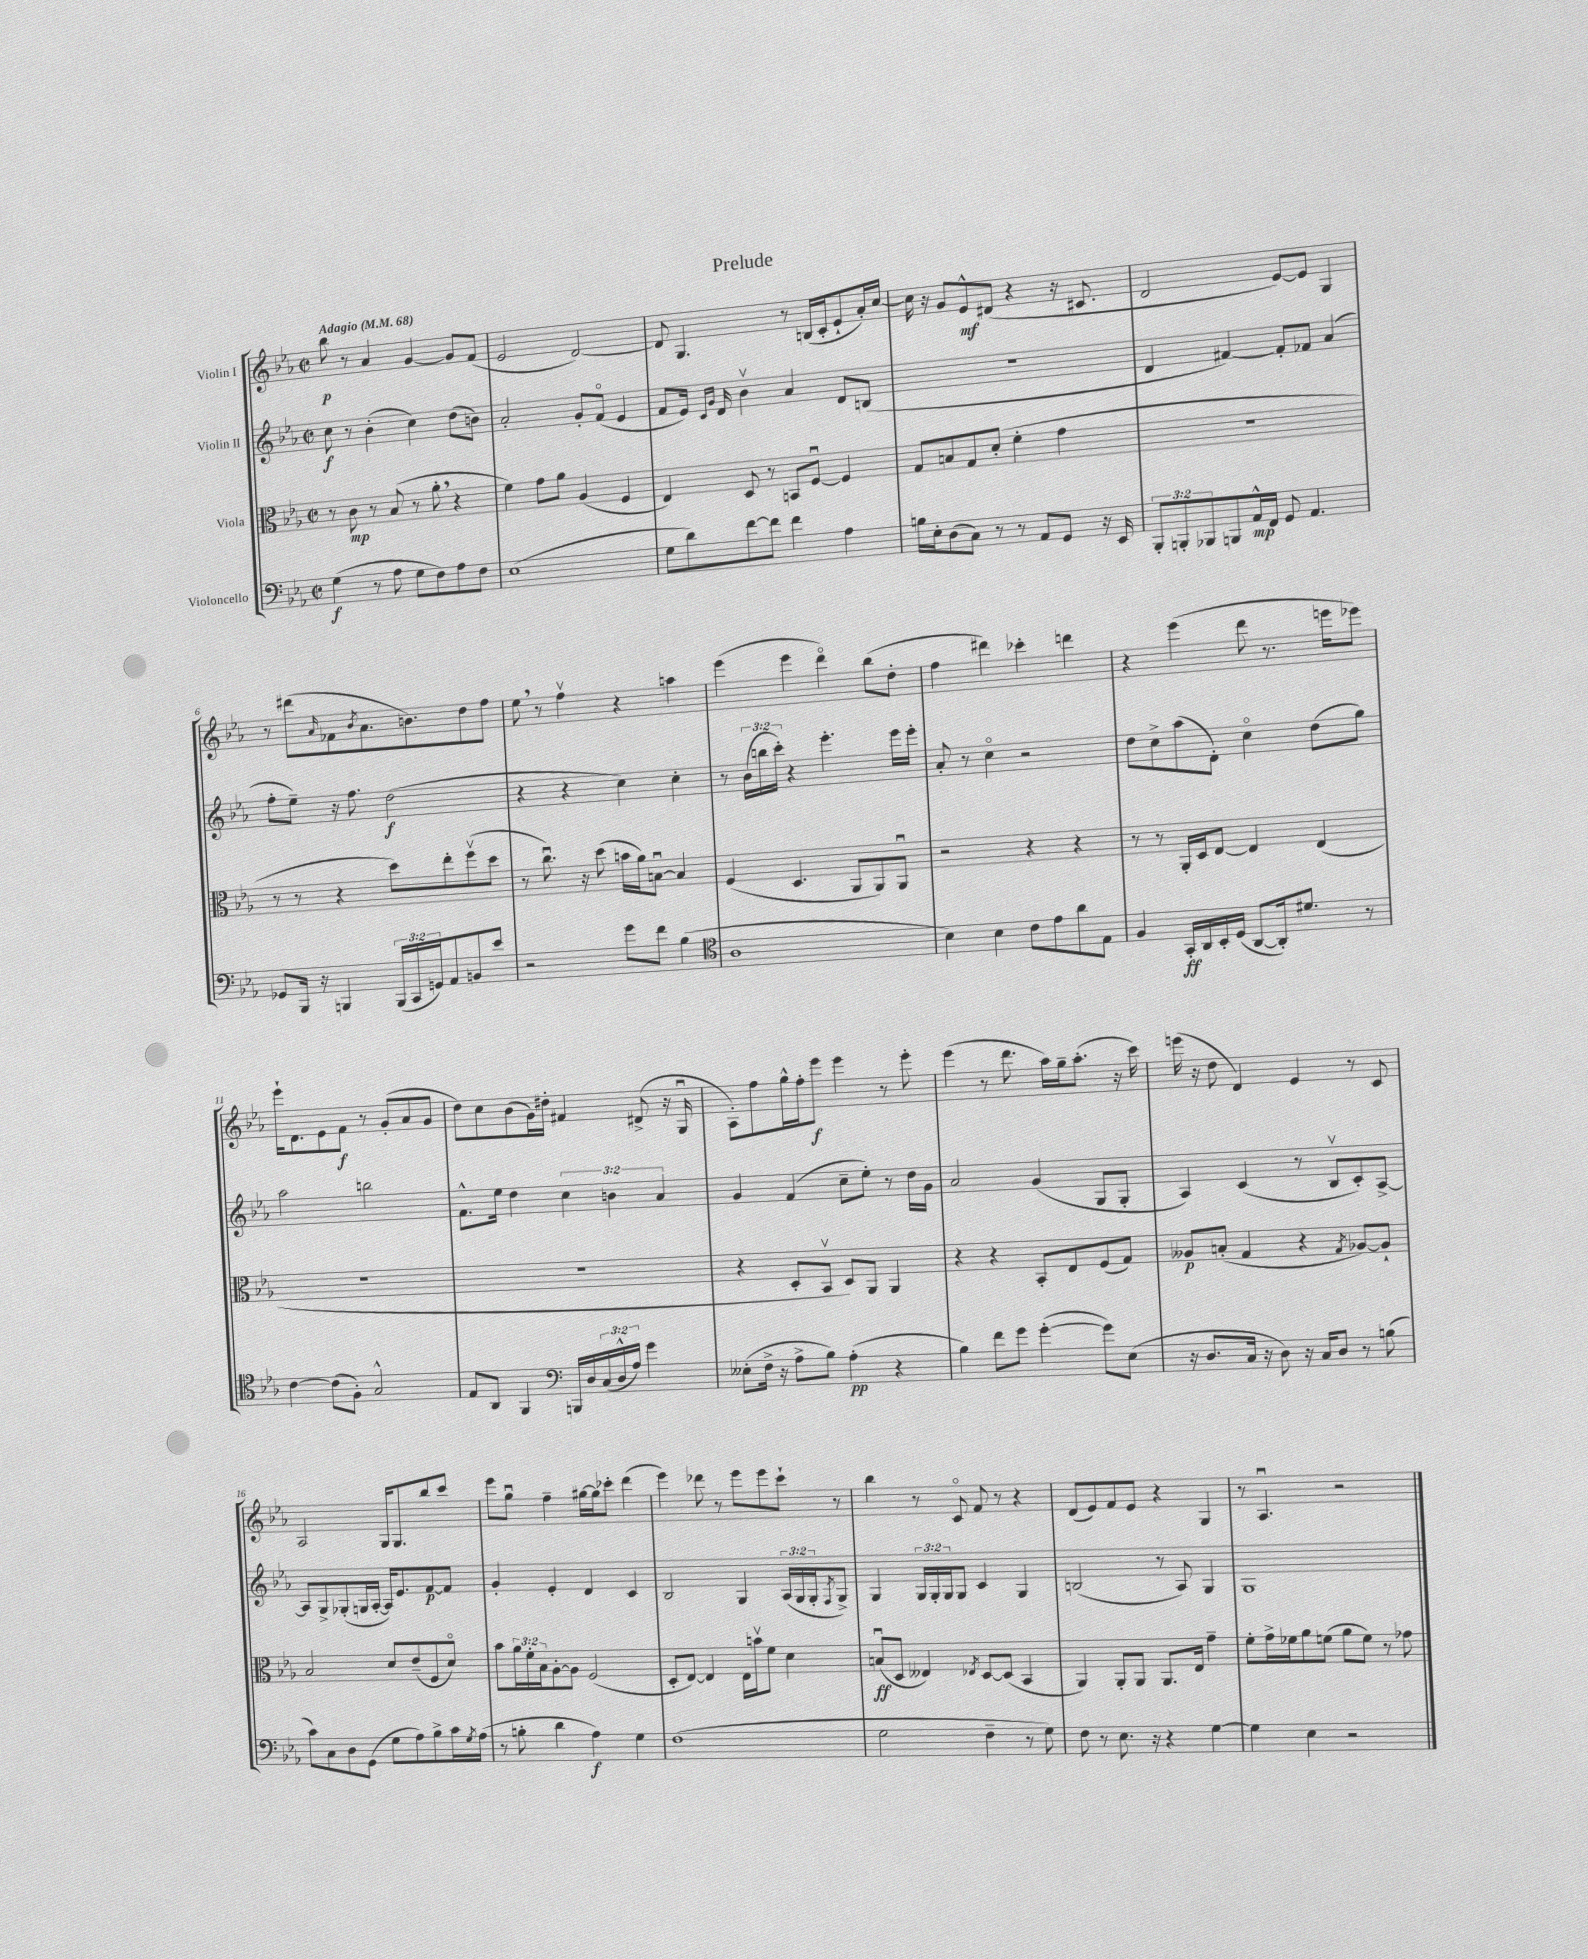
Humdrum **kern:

**kern	**dynam	**kern	**dynam	**kern	**dynam	**kern	**dynam
*part4	*part4	*part3	*part3	*part2	*part2	*part1	*part1
*staff4	*staff4	*staff3	*staff3	*staff2	*staff2	*staff1	*staff1
*I"Violoncello	*	*I"Viola	*	*I"Violin II	*	*I"Violin I	*
*clefF4	*	*clefC3	*	*clefG2	*	*clefG2	*
*k[b-e-a-]	*	*k[b-e-a-]	*	*k[b-e-a-]	*	*k[b-e-a-]	*
*M2/2	*	*M2/2	*	*M2/2	*	*M2/2	*
*met(c|)	*	*met(c|)	*	*met(c|)	*	*met(c|)	*
*MM68	*	*MM68	*	*MM68	*	*MM68	*
=1	=1	=1	=1	=1	=1	=1	=1
!	!	!	!	!	!	!LO:TX:a:B:t=Adagio	!
(4G\	f	8r	.	8cc\	f	8bb-\	p
.	.	8c\	mp	8r	.	8r	.
8r	.	8r	.	(4b-'\	.	4a-/	.
8A-\	.	(8B-/	.	.	.	.	.
8G\L	.	8r	.	4cc\)	.	[4g/	.
8F\)	.	8a-',\	.	.	.	.	.
8A-\	.	4r	.	(8dd\L	.	8g/L]	.
8F\J	.	.	.	8bn\J)	.	(8f/J	.
=2	=2	=2	=2	=2	=2	=2	=2
(1E-	.	4f\)	.	2a-'/	.	2e-/	.
.	.	8g\L	.	.	.	.	.
.	.	8a-\J	.	.	.	.	.
.	.	(4A-/	.	8g'/L	.	[2d/)	.
.	.	.	.	(8f/J	.	.	.
.	.	4F/	.	4e-/	.	.	.
=3	=3	=3	=3	=3	=3	=3	=3
8G\L	.	4E-/)	.	8f/L	.	8d/]	.
8d\)	.	.	.	16e-/Jk)	.	4.G/	.
.	.	.	.	16qqc/LL	.	.	.
.	.	.	.	16qqg/JJ	.	.	.
.	.	.	.	16d/	.	.	.
[8f\	.	8D/	.	4b-v\	.	.	.
8f\J]	.	8r	.	.	.	.	.
4f\	.	8BBn/L	.	4a-/	.	8r	.
.	.	[8Fu/J	.	.	.	(16Bn/LL	.
.	.	.	.	.	.	16c'/J	.
4A-\	.	4F/]	.	8d/L	.	8e-`/	.
.	.	.	.	(8Bn/J	.	16a-'/L)	.
.	.	.	.	.	.	[16cc/JJ	.
=4	=4	=4	=4	=4	=4	=4	=4
16Bn\LL	.	8G/L	.	1r	.	16cc\]	.
16E-'\J	.	.	.	.	.	16r	.
(8D\	.	8Bn/	.	.	.	8g/L	.
8C\J)	.	8G/	.	.	.	8e-^^/	mf
8r	.	(8d'/J	.	.	.	(8d#X/J	.
8r	.	4f'\	.	.	.	4r	.
8AA-/L	.	.	.	.	.	.	.
8GG/J	.	4g\	.	.	.	16r	.
.	.	.	.	.	.	8.c#X/	.
16r	.	.	.	.	.	.	.
16EE-/	.	.	.	.	.	.	.
=5	=5	=5	=5	=5	=5	=5	=5
12BBB-'/L	.	1r	.	4d/	.	2d/	.
12BBBn'/	.	.	.	.	.	.	.
12BBB-X/	.	.	.	.	.	.	.
8BBBn/	.	.	.	[4f#X/)	.	.	.
16AA-^^/L	mp	.	.	.	.	.	.
16FF/JJ	.	.	.	.	.	.	.
8GG/	.	.	.	8f#'/L]	.	[8e-/L)	.
4.AA-/	.	.	.	8f-X/J	.	8e-/J]	.
.	.	.	.	(4a-/	.	4G/	.
!!LO:LB:g=z
=6	=6	=6	=6	=6	=6	=6	=6
8GG-X/L	.	8r	.	8ff'\L	.	8r	.
16BBB-/Jk	.	8r	.	8ee-~\J)	.	(8ddd#X\L	.
16r	.	.	.	.	.	.	.
.	.	.	.	.	.	16qqa-/	.
4BBBn/	.	4r	.	16r	.	8f-X\	.
.	.	.	.	8.ff\	.	.	.
.	.	.	.	.	.	8qb-/	.
.	.	.	.	.	.	8.a-\	.
(24BBB/LL	.	8dd\L)	.	(2dd\	f	.	.
24CC/	.	.	.	.	.	.	.
.	.	.	.	.	.	8.bn\)	.
24GGn/J)	.	.	.	.	.	.	.
8AA-/	.	8ee-'\	.	.	.	.	.
8BBn/	.	(8ffv\	.	.	.	8dd\	.
8e-/J	.	8dd\J	.	.	.	8ff\J	.
=7	=7	=7	=7	=7	=7	=7	=7
2r	.	8r	.	4r	.	8ee-,\	.
.	.	8.ccu\)	.	.	.	8r	.
.	.	.	.	4r	.	4ffv\	.
.	.	16r	.	.	.	.	.
.	.	(8dd\	.	.	.	.	.
8g\L	.	16bn\LL	.	4cc\)	.	4r	.
.	.	16a-\J)	.	.	.	.	.
8f\J	.	[8Bnu\J	.	.	.	.	.
(4B-\	.	4B/]	.	4cc'\	.	4aan\	.
=8	=8	=8	=8	=8	=8	=8	=8
*clefC4	*	*	*	*	*	*	*
1A-	.	(4F/	.	8r	.	(4eee-\	.
.	.	.	.	(24b-\LL	.	.	.
.	.	.	.	24bbn\	.	.	.
.	.	.	.	24ccc'\JJ)	.	.	.
.	.	4.D/	.	4r	.	4eee-\	.
.	.	.	.	4.eee-'\	.	4ddd\)	.
.	.	8AA-/L	.	.	.	.	.
.	.	8AA-/)	.	.	.	(8bb-\L	.
.	.	8AA-u/J	.	16eee-\LL	.	8dd'\J	.
.	.	.	.	16eee-'\JJ	.	.	.
=9	=9	=9	=9	=9	=9	=9	=9
4B-\)	.	2r	.	8a-'/	.	4ff\	.
.	.	.	.	8r	.	.	.
4B-\	.	.	.	4cc\	.	4ddd#X\)	.
8c\L	.	4r	.	2r	.	4ccc-X'\	.
8e-\	.	.	.	.	.	.	.
8a-\	.	4r	.	.	.	4dddn\	.
8E-\J	.	.	.	.	.	.	.
=10	=10	=10	=10	=10	=10	=10	=10
4F/	.	8r	.	8dd\L	.	4r	.
.	.	8r	.	8cc^\	.	.	.
16GG'/LL	ff	16AA-'/LL	.	(8aa-\	.	(4eee-\	.
16AA-/	.	16D/J	.	.	.	.	.
16BB-'/	.	[8E-/J	.	8d'\J)	.	.	.
(16D/JJ	.	.	.	.	.	.	.
[8AA-/L	.	4E-/]	.	4cc\	.	8ddd\	.
16AA-'/k])	.	.	.	.	.	8.r	.
8.d#X/J	.	.	.	.	.	.	.
.	.	(4E-/	.	(8dd\L	.	.	.
.	.	.	.	.	.	16eeen\KL	.
8r	.	.	.	8gg\J)	.	8eee-X\J)	.
!!LO:LB:g=z
=11	=11	=11	=11	=11	=11	=11	=11
[4c\	.	1r	.	2aa-\	.	16eee-`\KL	.
.	.	.	.	.	.	8.d\	.
(8c\L]	.	.	.	.	.	8e-\	.
8F'\J)	.	.	.	.	.	8f\J	f
2G^^/	.	.	.	2bbn\	.	8r	.
.	.	.	.	.	.	(8g'/L	.
.	.	.	.	.	.	8a-/	.
.	.	.	.	.	.	8g/J	.
=12	=12	=12	=12	=12	=12	=12	=12
8E-/L	.	1r	.	8.f^^\L	.	8dd\L)	.
8AA-/J	.	.	.	.	.	8cc\	.
.	.	.	.	16ee-\Jk	.	.	.
4FF/	.	.	.	4dd\	.	(8b-\	.
.	.	.	.	.	.	16g\L)	.
.	.	.	.	.	.	16dd#X'\JJ	.
*clefF4	*	*	*	*	*	*	*
16BBBn/LL	.	.	.	6cc\	.	4f#X/	.
16D/	.	.	.	.	.	.	.
(24C/	.	.	.	.	.	.	.
24D^^/	.	.	.	6bn\	.	.	.
24A-/JJ)	.	.	.	.	.	.	.
4g\	.	.	.	.	.	(8d#X^/	.
.	.	.	.	6a-/	.	.	.
.	.	.	.	.	.	16r	.
.	.	.	.	.	.	16Gu/	.
=13	=13	=13	=13	=13	=13	=13	=13
(8E--X'\L	.	4r	.	4g/	.	8A-'\L)	.
16F^\Jk	.	.	.	.	.	8ff\	.
16r	.	.	.	.	.	.	.
8A-^\L	.	8D'/L	.	(4f/	.	16gg^^\L	.
.	.	.	.	.	.	16ff'\J	.
8B-\J)	.	8BB-v/J	.	.	.	8eee-\J	f
(4A-'\	pp	8D/L)	.	8cc~\L	.	4eee-\	.
.	.	8AA-/J	.	8ee-'\J)	.	.	.
4r	.	4AA-/	.	8r	.	8r	.
.	.	.	.	16dd\LL	.	8eee-'\	.
.	.	.	.	16g\JJ	.	.	.
=14	=14	=14	=14	=14	=14	=14	=14
4B-\)	.	4r	.	2a-/	.	(4eee-\	.
8f\L	.	4r	.	.	.	8r	.
8g\J	.	.	.	.	.	8.ddd\	.
([4g'\	.	8BB-'/L	.	(4g/	.	.	.
.	.	.	.	.	.	16aa-\LL)	.
.	.	8E-/	.	.	.	16gg~\J	.
.	.	.	.	.	.	(8.aa-'\J	.
8g\L])	.	(8F/	.	8G/L	.	.	.
(8E-\J	.	8G/J)	.	8G'/J	.	16r	.
.	.	.	.	.	.	16ccc\)	.
=15	=15	=15	=15	=15	=15	=15	=15
16r	.	8A--X/L	p	4A-/)	.	(16eeen\	.
8.D/L	.	.	.	.	.	16r	.
.	.	(8Bn'/J	.	.	.	8dd\	.
16C/Jk	.	4G/	.	(4c/	.	4d/)	.
16r	.	.	.	.	.	.	.
8D\)	.	.	.	.	.	.	.
16r	.	4r	.	8r	.	4e-/	.
16C/KL	.	.	.	.	.	.	.
8D/J	.	.	.	8B-v/L	.	.	.
.	.	8qG/	.	.	.	.	.
8r	.	[8A-X/L)	.	8c'/)	.	8r	.
(8Bn\	.	8A-`/J]	.	[8A-^/J	.	8c/	.
!!LO:LB:g=z
=16	=16	=16	=16	=16	=16	=16	=16
8c\L)	.	2B-/	.	8A-/L]	.	2A-/	.
8C\	.	.	.	8G^/	.	.	.
8D\	.	.	.	(8G-X'/	.	.	.
(8GG\J	.	.	.	16Gn/L	.	.	.
.	.	.	.	[16A-'/JJ	.	.	.
8G\L	.	8d/L	.	16A-/KL])	.	16G/KL	.
.	.	.	.	8.e-/	.	8.G/	.
8A-\)	.	(8e-~/	.	.	.	.	.
8B-^\	.	8F/	.	[8f/	p	8bb-/	.
16c\L	.	8d/J)	.	8f/J]	.	8ccc/J	.
8qG/	.	.	.	.	.	.	.
(16A-\JJ	.	.	.	.	.	.	.
=17	=17	=17	=17	=17	=17	=17	=17
8r	.	8b-\L	.	4g'/	.	8eee-\L	.
8Bn'\	.	24a-\L	.	.	.	8ggu\J	.
.	.	24f'\	.	.	.	.	.
.	.	24B-\J	.	.	.	.	.
4d\	.	[8A-'\	.	4e-'/	.	4ff~\	.
.	.	8A-\J]	.	.	.	.	.
4A-\)	f	(2F/	.	4d/	.	[16gg#X\LL	.
.	.	.	.	.	.	16gg#\J]	.
.	.	.	.	.	.	8ccc-X'\J	.
4G\	.	.	.	4c/	.	(4ddd\	.
=18	=18	=18	=18	=18	=18	=18	=18
(1F	.	8D'/L	.	2B-/	.	4eee-\)	.
.	.	[8E-/J)	.	.	.	.	.
.	.	4E-/]	.	.	.	8ddd-X\	.
.	.	.	.	.	.	8r	.
.	.	16E-\LL	.	4G/	.	8eee-\L	.
.	.	16bnv\J	.	.	.	.	.
.	.	8f\J	.	.	.	8eee-\	.
.	.	4d\	.	(24A-/LL	.	8ccc`\J	.
.	.	.	.	24G/	.	.	.
.	.	.	.	24G'/J	.	.	.
.	.	.	.	8qF/	.	.	.
.	.	.	.	8G^/J)	.	8r	.
=19	=19	=19	=19	=19	=19	=19	=19
2G\	.	(8Bnu/L	ff	4G/	.	4bb-\	.
.	.	8D/J	.	.	.	.	.
.	.	4E--X/)	.	24G/LL	.	8r	.
.	.	.	.	24G'/	.	.	.
.	.	.	.	24G/J	.	.	.
.	.	.	.	8G/J	.	8c/	.
.	.	8qE-X/	.	.	.	.	.
4F~\	.	[8D/L	.	4c/	.	8f/	.
.	.	(8D/J]	.	.	.	8r	.
8r	.	4BB-/	.	4G/	.	4r	.
8G\)	.	.	.	.	.	.	.
=20	=20	=20	=20	=20	=20	=20	=20
8F\	.	4AA-/)	.	(2Bn/	.	(8d/L	.
8r	.	.	.	.	.	8e-/)	.
8.E-\	.	8AA-'/L	.	.	.	8f/	.
.	.	8AA-/J	.	.	.	8e-/J	.
16r	.	.	.	.	.	.	.
4r	.	8.AA-/L	.	8r	.	4r	.
.	.	.	.	8A-/)	.	.	.
.	.	16E-/Jk	.	.	.	.	.
[4G\	.	4g~\	.	4G/	.	4G/	.
=21	=21	=21	=21	=21	=21	=21	=21
4G\]	.	8f'\L	.	1G	.	8r	.
.	.	16g^\L	.	.	.	4.A-u/	.
.	.	16f-X\J	.	.	.	.	.
4E-\	.	8a-\	.	.	.	.	.
.	.	(8fn\J	.	.	.	.	.
2r	.	8a-\L	.	.	.	2r	.
.	.	8f\J)	.	.	.	.	.
.	.	8r	.	.	.	.	.
.	.	8g-X\	.	.	.	.	.
==	==	==	==	==	==	==	==
*-	*-	*-	*-	*-	*-	*-	*-
